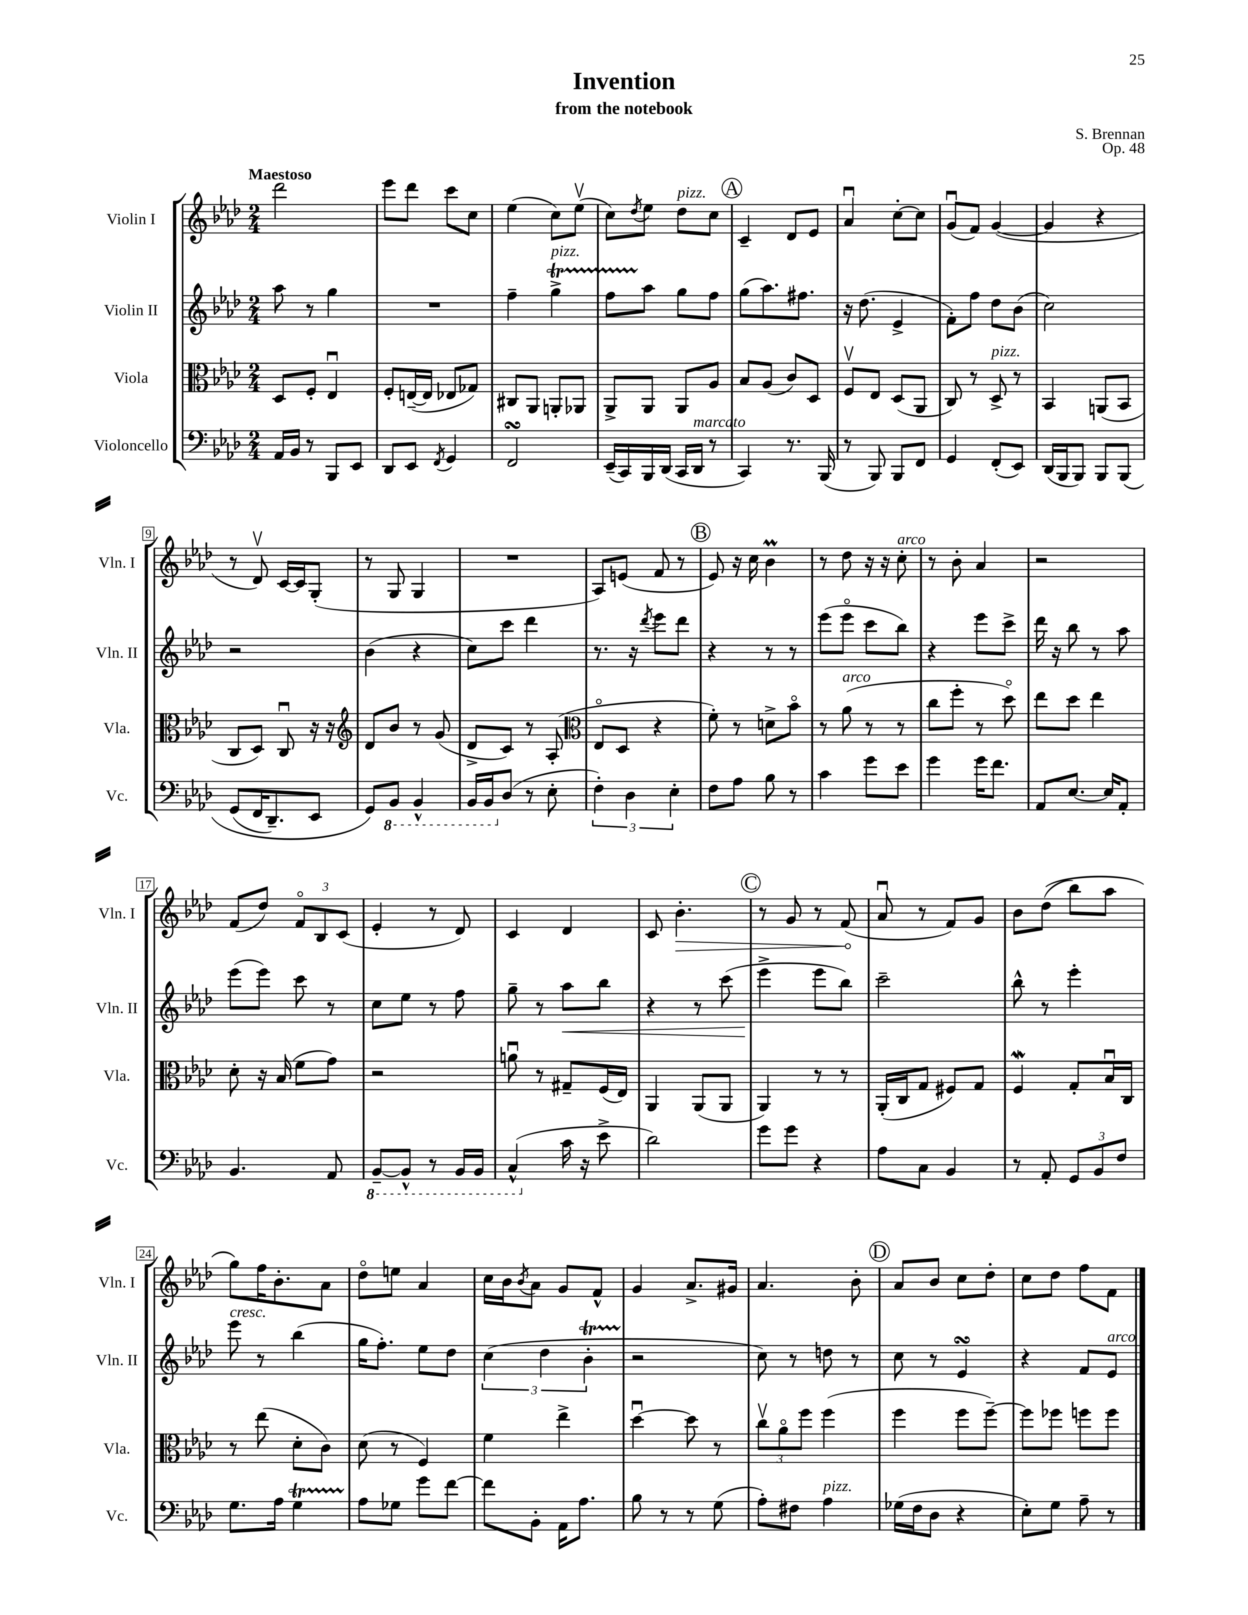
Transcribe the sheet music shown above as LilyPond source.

\header { title = "Invention" composer = "S. Brennan" subtitle = "from the notebook" opus = "Op. 48" }
<<
\new StaffGroup <<
\new Staff = "s0" \with { instrumentName = "Violin I" shortInstrumentName = "Vln. I" } {
    \clef treble \key aes \major \numericTimeSignature \time 2/4 \tempo "Maestoso"
    des'''2 |
    ees'''8 des'''8 c'''8 c''8 |
    ees''4( c''8) ees''8\upbow( |
    c''8) \acciaccatura { des''8 } ees''8 des''8^\markup { \italic "pizz." } c''8 |
    \mark \markup { \circle "A" } c'4-- des'8 ees'8 |
    aes'4\downbow c''8~-. c''8 |
    g'8\downbow( f'8) g'4~( |
    g'4 r4 |
    r8 des'8\upbow) c'16~ c'16 g8-.( |
    r8 g8 g4 |
    R2 |
    aes8) e'8( f'8 r8 |
    \mark \markup { \circle "B" } ees'8) r16 c''16 bes'4\prall |
    r8 des''8 r16 r16 c''8-.^\markup { \italic "arco" } |
    r8 bes'8-. aes'4 |
    r2 |
    f'8( des''8) \tuplet 3/2 { f'8\flageolet bes8 c'8( } |
    ees'4-. r8 des'8) |
    c'4 des'4 |
    c'8 \once \override Hairpin.circled-tip = ##t bes'4.-.\> |
    \mark \markup { \circle "C" } r8 g'8 r8 f'8\!( |
    aes'8\downbow r8 f'8) g'8 |
    bes'8 des''8(\( bes''8) aes''8 |
    g''8\) f''16 bes'8.-. aes'8 |
    des''8\flageolet e''8 aes'4 |
    c''16 bes'16 \acciaccatura { bes'8 } aes'8 g'8 f'8-^ |
    g'4 aes'8.-> gis'16 |
    aes'4. bes'8-. |
    \mark \markup { \circle "D" } aes'8 bes'8 c''8 des''8-. |
    c''8 des''8 f''8 f'8 \bar "|." |
}
\new Staff = "s1" \with { instrumentName = "Violin II" shortInstrumentName = "Vln. II" } {
    \clef treble \key aes \major \numericTimeSignature \time 2/4
    aes''8 r8 g''4 |
    R2 |
    f''4-- g''4->\startTrillSpan^\markup { \italic "pizz." } |
    f''8 aes''8\stopTrillSpan g''8 f''8 |
    \mark \markup { \circle "A" } g''8( aes''8.) fis''8. |
    r16 des''8.( ees'4-> |
    f'8-.) f''8 des''8 bes'8( |
    c''2) |
    r2 |
    bes'4( r4 |
    c''8) c'''8 des'''4 |
    r8. r16 \acciaccatura { des'''8 } ees'''8 des'''8 |
    \mark \markup { \circle "B" } r4 r8 r8 |
    ees'''8( ees'''8\flageolet c'''8 bes''8) |
    r4 ees'''8 c'''8-> |
    des'''16 r16 bes''8 r8 aes''8 |
    ees'''8( ees'''8) c'''8 r8 |
    c''8 ees''8 r8 f''8 |
    g''8-- r8 aes''8\< bes''8 |
    r4 r8 c'''8( |
    \mark \markup { \circle "C" } ees'''4->\! ees'''8 bes''8) |
    c'''2-- |
    bes''8-^ r8 ees'''4-. |
    ees'''8^\markup { \italic "cresc." } r8 bes''4( |
    g''16 f''8.-.) ees''8 des''8 |
    \tuplet 3/2 { c''4( des''4 bes'4-.\startTrillSpan } |
    r2\stopTrillSpan |
    c''8) r8 d''8 r8 |
    \mark \markup { \circle "D" } c''8 r8 ees'4\turn |
    r4 f'8 ees'8^\markup { \italic "arco" } \bar "|." |
}
\new Staff = "s2" \with { instrumentName = "Viola" shortInstrumentName = "Vla." } {
    \clef alto \key aes \major \numericTimeSignature \time 2/4
    des8 f8-. ees4\downbow |
    f8-. e16~--( e16 ees8 ges8) |
    cis8 aes,8 a,8-. aes,8 |
    aes,8-> aes,8 aes,8 aes8 |
    \mark \markup { \circle "A" } bes8 aes8( c'8) des8 |
    f8\upbow ees8 des8( aes,8 |
    c8) r8 des8->^\markup { \italic "pizz." } r8 |
    bes,4 a,8( bes,8 |
    c8 des8) c8\downbow r16 r16 |
    \clef treble des'8 bes'8 r8 g'8( |
    des'8-> c'8) r8 aes8-.( |
    \clef alto ees8\flageolet des8 r4 |
    \mark \markup { \circle "B" } f'8-.) r8 d'8-> bes'8\flageolet |
    r8 aes'8^\markup { \italic "arco" }( r8 r8 |
    c''8 f''8-. r8 des''8\flageolet) |
    ees''8 des''8 ees''4 |
    des'8-. r16 bes16( f'8 g'8) |
    r2 |
    a'8\downbow r8 gis8-- f16( ees16) |
    aes,4 aes,8( aes,8 |
    \mark \markup { \circle "C" } aes,4) r8 r8 |
    aes,16-.( c16 g8 fis8) g8 |
    f4\mordent g8-. bes16\downbow c16 |
    r8 ees''8( des'8-. c'8) |
    des'8( r8 f4) |
    f'4 ees''4-> |
    des''4~\downbow des''8 r8 |
    \tuplet 3/2 { c''8\upbow aes'8\flageolet f''8 } f''4( |
    \mark \markup { \circle "D" } f''4 f''8 f''8~--) |
    f''8 fes''8 f''8 f''8 \bar "|." |
}
\new Staff = "s3" \with { instrumentName = "Violoncello" shortInstrumentName = "Vc." } {
    \clef bass \key aes \major \numericTimeSignature \time 2/4
    aes,16 bes,16 r8 bes,,8 ees,8 |
    des,8 ees,8 \acciaccatura { f,8 } g,4 |
    f,2\turn |
    ees,16--( c,16) bes,,16 des,16( c,16 des,16^\markup { \italic "marcato" } r8 |
    \mark \markup { \circle "A" } c,4) r8. bes,,16( |
    r8 bes,,8) bes,,8 f,8 |
    g,4 f,8-.( ees,8) |
    des,16( bes,,16 bes,,8) bes,,8 bes,,8\( |
    g,8( f,16 des,8.--) ees,8 |
    g,8\) \ottava #-1 bes,,8 bes,,4-^ |
    bes,,16 bes,,16 \ottava #0 des8( r8 ees8-. |
    \tuplet 3/2 { f4-.) des4 ees4-. } |
    \mark \markup { \circle "B" } f8 aes8 bes8 r8 |
    c'4 g'8 ees'8 |
    g'4 g'16 f'8. |
    aes,8 ees8.~ ees16 aes,8-. |
    bes,4. aes,8 |
    \ottava #-1 bes,,8~-- bes,,8-^ r8 bes,,16 bes,,16 |
    c,4-^( \ottava #0 c'16 r16 ees'8-> |
    des'2) |
    \mark \markup { \circle "C" } g'8 g'8 r4 |
    aes8 c8 bes,4 |
    r8 aes,8-. \tuplet 3/2 { g,8 bes,8 f8 } |
    g8. aes16 g4\startTrillSpan |
    aes8\stopTrillSpan ges8 g'8 f'8~ |
    f'8 bes,8-. aes,16 aes8. |
    bes8 r8 r8 g8( |
    aes8-.) fis8 aes4^\markup { \italic "pizz." } |
    \mark \markup { \circle "D" } ges16( f16 des8 r4 |
    ees8-.) g8 aes8-- r8 \bar "|." |
}
>>
>>
\layout { \context { \Score \override BarNumber.stencil = #(make-stencil-boxer 0.1 0.3 ly:text-interface::print) } }
